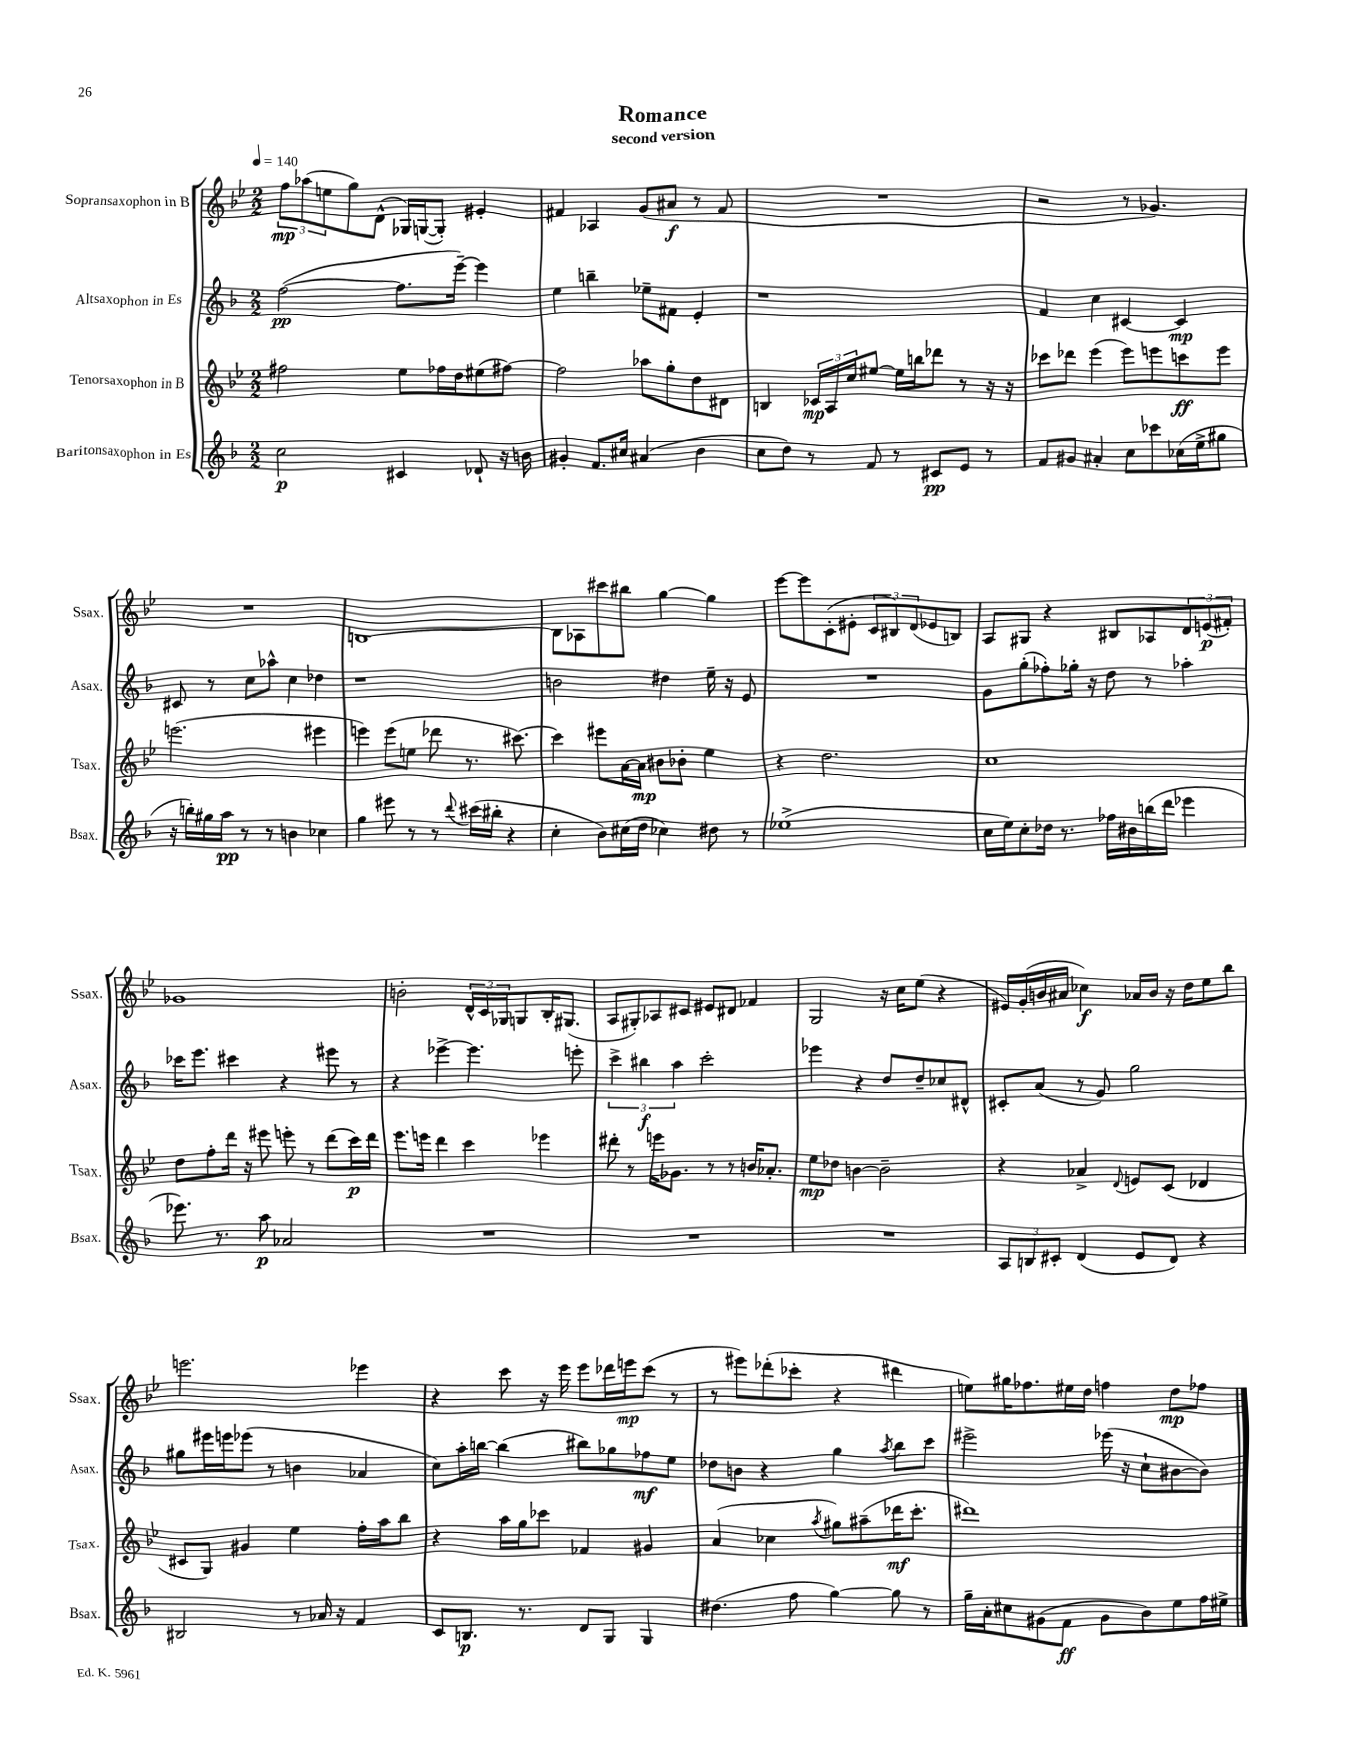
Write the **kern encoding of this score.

**kern	**kern	**kern	**kern
*staff4	*staff3	*staff2	*staff1
*clefG2	*clefG2	*clefG2	*clefG2
*k[b-]	*k[b-e-]	*k[b-]	*k[b-e-]
*M2/2	*M2/2	*M2/2	*M2/2
*MM140	*MM140	*MM140	*MM140
2cc	2ff#	([2ff	12ff
.	.	.	(12aa-
.	.	.	12ee
.	.	.	8gg)
.	.	.	(8d^^
4c#	8ee-	8.ff]	16G-)
.	.	.	([16G
.	16ff-	.	8G'])
.	16dd	[16eee~)	.
8d-`	(8ee#	4eee]	4e#'
16r	[8ff#)	.	.
16b	.	.	.
=	=	=	=
4g#'	2ff#]	4ee	4f#
8.f	.	4bb~	4A-
16cc#	.	.	.
(4a#	8aa-	8ee-~	(8g
.	8gg'	8f#	8a#
4b-	8dd	4e'	8r
.	8d#	.	8f#
=	=	=	=
8cc	4B	1r	1r
8dd)	.	.	.
8r	24c-	.	.
.	24A	.	.
.	24cc	.	.
8f	[8ee#	.	.
8r	16ee#]	.	.
.	16bb	.	.
8c#	8ddd-	.	.
8e	8r	.	.
8r	16r	.	.
.	16r	.	.
=	=	=	=
8f	8ccc-	4f	2r
8g#	8ddd-	.	.
4a#'	(4eee-	4cc	.
8cc	8eee-)	[4c#	8r
8ccc-	8eee	.	4.g-)
(16cc-	8ccc	4c#]	.
16ee^	.	.	.
8gg#	8eee	.	.
=	=	=	=
16r	(2.eee	8c#	1r
16bb')	.	.	.
16gg#	.	8r	.
16aa	.	.	.
8r	.	8cc	.
8r	.	8aa-^^	.
4b	.	4cc	.
4cc-	4eee#	4dd-	.
=	=	=	=
4gg	4eee)	1r	[1B
8eee#	(8eee	.	.
8r	8ee	.	.
8r	8ddd-	.	.
8qqddd	.	.	.
(16ccc#	8.r	.	.
16bb#'	.	.	.
4r	.	.	.
.	[8.ccc#)	.	.
=	=	=	=
4cc'	4ccc#]	2b	8B]
.	.	.	8A-
8b-)	8eee#	.	8ccc#
(16cc#	[16a	.	8bb#
16dd	16a]	.	.
4cc-)	8b#	4dd#	[4gg
.	8b-'	.	.
8dd#	4ee-	16ee~	4gg]
.	.	16r	.
8r	.	8e	.
=	=	=	=
(1ee-^	4r	1r	[8eee-
.	.	.	8eee-]
.	2.dd	.	(8c'
.	.	.	8e#'
.	.	.	12c
.	.	.	12B#)
.	.	.	(12d
.	.	.	8e-
.	.	.	8B)
=	=	=	=
16cc	1cc	8g	8A
16ee)	.	.	.
8cc'	.	(8gg'	8G#
16dd-	.	8ff-')	4r
8.r	.	.	.
.	.	16gg-'	.
.	.	16r	.
16ff-	.	8dd	8B#
16b#	.	.	.
(16bb	.	8r	8A-
16ddd	.	.	.
4eee-	.	4aa-'	12d
.	.	.	(12e
.	.	.	12f#')
=	=	=	=
8.eee-)	8dd	16ccc-	1g-
.	.	8.eee	.
.	8ff'	.	.
8.r	.	.	.
.	16ddd	4ccc#	.
.	16r	.	.
8aa	8eee#	.	.
2a-	8eee'	4r	.
.	8r	.	.
.	(8ddd	8eee#	.
.	16ccc)	8r	.
.	16ddd	.	.
=	=	=	=
1r	8.eee-	4r	2b'
.	16eee	.	.
.	4ddd	[4eee-^	.
.	4ccc	4.eee-]	24d^^
.	.	.	24c
.	.	.	24G-
.	.	.	8G
.	4eee-	.	16B-'
.	.	.	(8.G#
.	.	8eee'	.
=	=	=	=
1r	8ddd#'	6ccc^	8A
.	8r	.	8G#')
.	.	6bb#	.
.	16eee	.	8A-
.	8.g-	.	.
.	.	6aa	.
.	.	.	8c#
.	8r	2ccc'	8e#
.	8r	.	8d#
.	16b	.	4f-
.	8.a-'	.	.
=	=	=	=
1r	8ee-	4eee-	2G
.	8dd-	.	.
.	[4b	4r	.
.	2b~]	8dd	16r
.	.	.	16cc
.	.	8dd~	(8ee-
.	.	8cc-	4r
.	.	8d#^^	.
=	=	=	=
12A	4r	8c#'	16e#)
.	.	.	(16g'
12B	.	.	.
.	.	(8a	16b
12c#'	.	.	.
.	.	.	16a#
(4d	4a-^	8r	4cc-)
.	.	8g)	.
.	8qqd	.	.
8e	8e	2gg	16a-
.	.	.	16b
8d)	(8c	.	16r
.	.	.	16dd
4r	4d-	.	8ee-
.	.	.	8bb-
=	=	=	=
2B#	8c#	8gg#	2.eee
.	8G)	16eee#	.
.	.	16eee	.
.	4g#	(8eee-	.
.	.	8r	.
8r	4ee-	4b	.
16a-	.	.	.
16r	.	.	.
4f	16ff'	4a-	4eee-
.	16aa	.	.
.	8bb-	.	.
=	=	=	=
8c	4r	8cc)	4r
8.B	.	16aa'	.
.	.	[16bb	.
.	16aa	(4bb]	8ccc
8.r	16gg	.	.
.	8ccc-	.	16r
.	.	.	16eee-
8d	4f-	8bb#)	8eee-
8G	.	8gg-	16ddd-
.	.	.	16eee
4G	4g#	8ff-	(8ccc
.	.	8ee	8r
=	=	=	=
(4.dd#	(4a	8dd-	8r
.	.	8b	8eee#)
.	4cc-	4r	(8ddd-'
8ff	.	.	8ccc-'
.	8qaa	.	.
[4gg)	8gg#)	4gg	4r
.	(8aa#~	.	.
.	.	8qaa	.
8gg]	16ddd-	8bb-	4ddd#
.	8.ccc'	.	.
8r	.	8ccc	.
=	=	=	=
16gg~	1ddd#)	2eee#^	8ee)
16a'	.	.	.
8cc#	.	.	16gg#
.	.	.	8.ff-
(8g#	.	.	.
8f	.	.	16ee#
.	.	.	16dd
8g#	.	(16eee-	4ff
.	.	16r	.
8b-)	.	8cc`	.
8ee	.	[8b#	8dd
16ff	.	8b#])	8ff-
16ee#^	.	.	.
==	==	==	==
*-	*-	*-	*-
